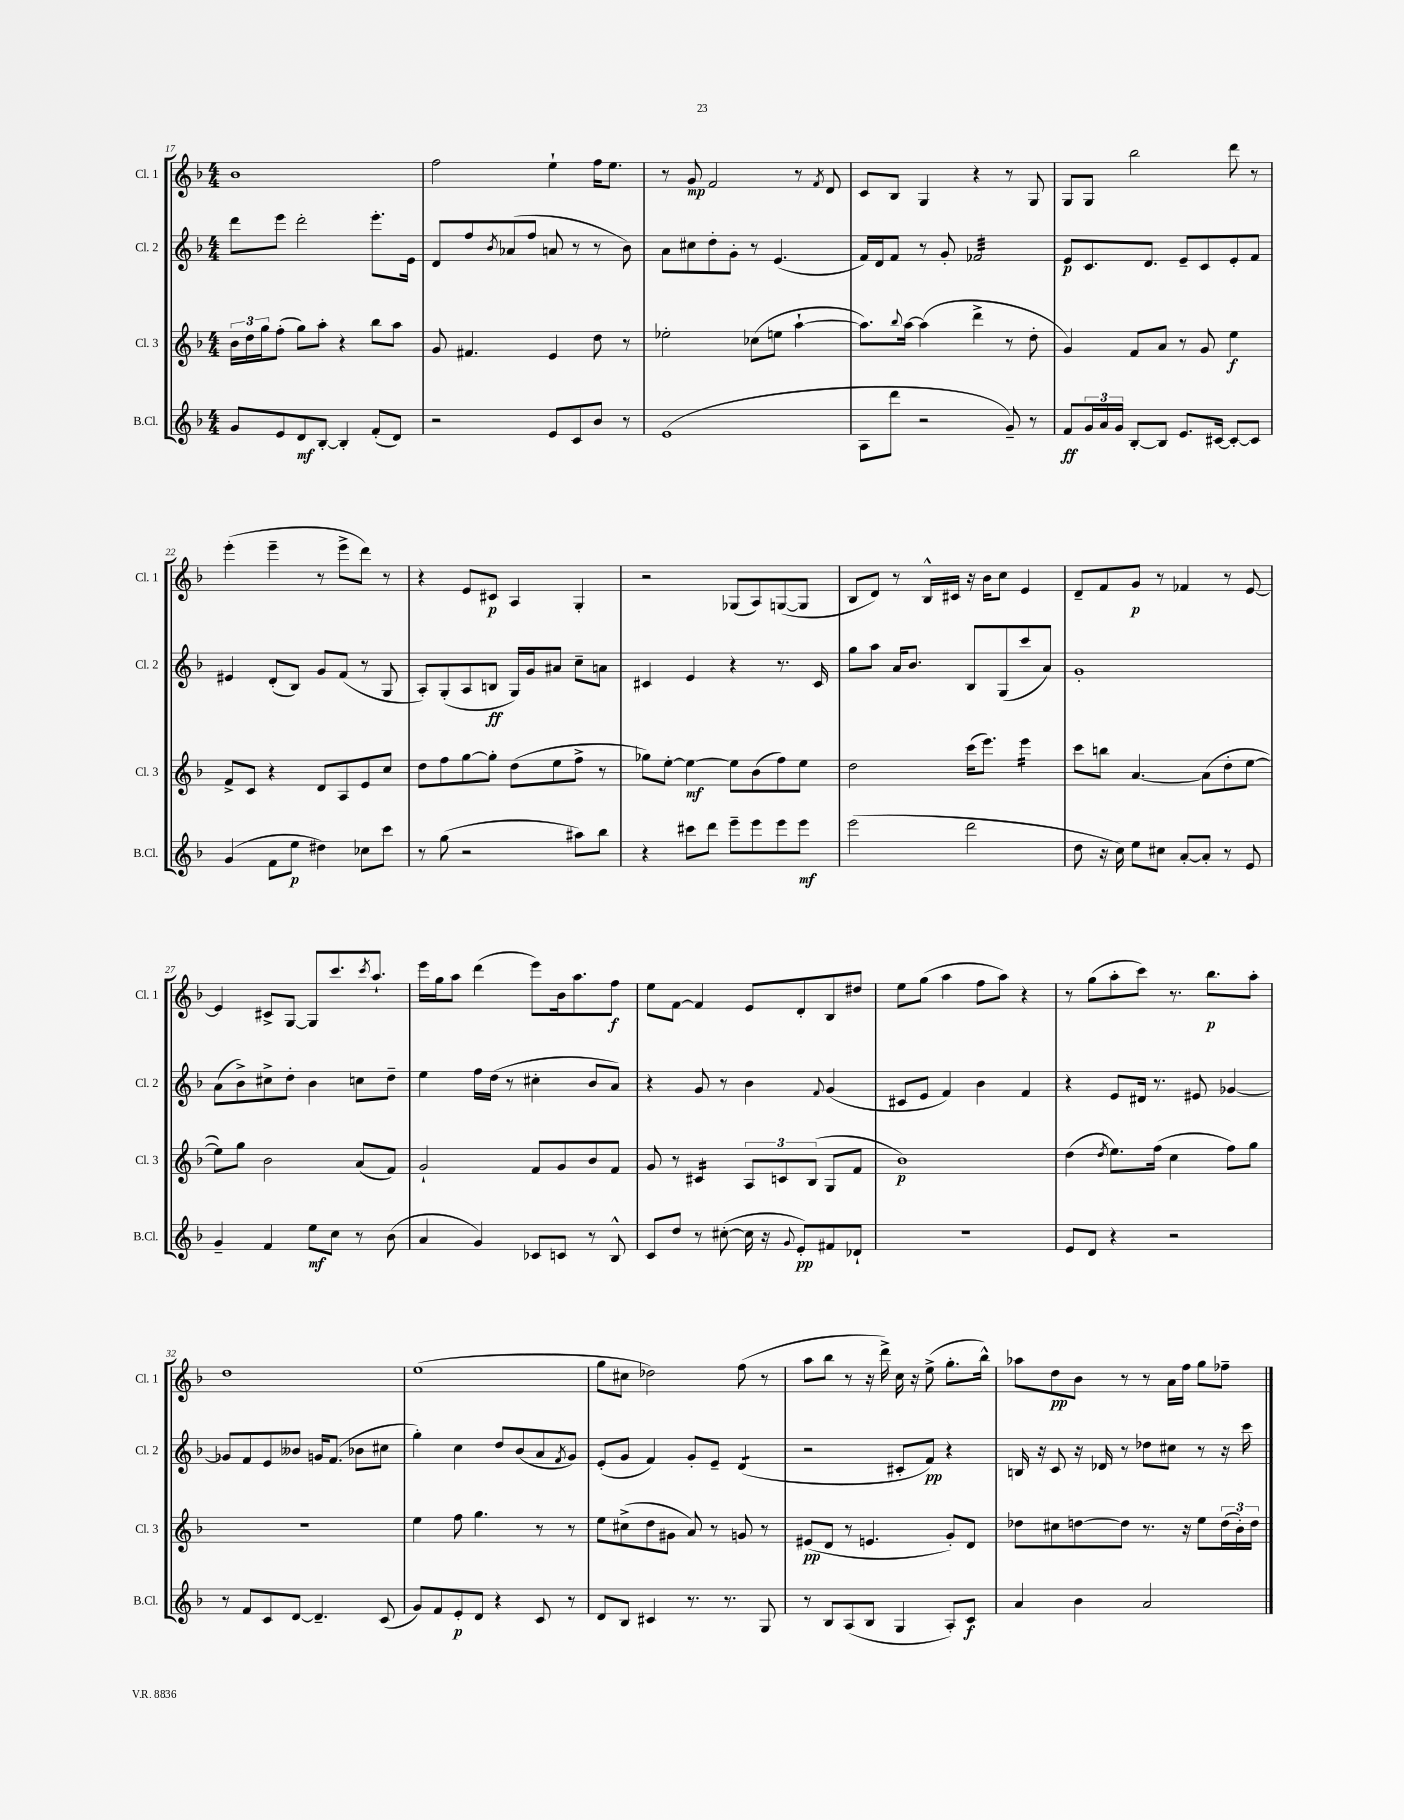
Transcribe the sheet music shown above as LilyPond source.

<<
\new StaffGroup <<
\new Staff = "s0" \with { instrumentName = "Cl. 1" shortInstrumentName = "Cl. 1" } {
    \clef treble \key f \major \numericTimeSignature \time 4/4
    bes'1 |
    f''2 e''4-! f''16 e''8. |
    r8 g'8\mp f'2 r8 \acciaccatura { f'8 } d'8 |
    c'8 bes8 g4 r4 r8 g8 |
    g8 g8 bes''2 d'''8 r8 |
    e'''4-.( e'''4-- r8 e'''8-> d'''8) r8 |
    r4 e'8 cis'8\p a4 g4-. |
    r2 ges8( a8) g8~( g8 |
    bes8 d'8) r8 bes16-^ cis'16 r16 bes'16 c''8 e'4 |
    d'8-- f'8 g'8\p r8 fes'4 r8 e'8~ |
    e'4 cis'8-> g8~ g8 c'''8. \acciaccatura { c'''8 } a''8.-! |
    e'''16 g''16 a''8 d'''4( e'''8) bes'16 a''8. f''8\f |
    e''8 f'8~ f'4 e'8 d'8-. bes8 dis''8 |
    e''8 g''8( a''4 f''8 a''8) r4 |
    r8 g''8( a''8-. c'''8) r8. bes''8.\p a''8-. |
    d''1 |
    e''1( |
    g''8 cis''8 des''2) f''8( r8 |
    a''8 bes''8 r8 r16 d'''16->) c''16 r16 e''8->( g''8.-. bes''16-^) |
    aes''8 d''8\pp bes'8 r8 r8 a'16 f''16 g''8 fes''8-- \bar "|." |
}
\new Staff = "s1" \with { instrumentName = "Cl. 2" shortInstrumentName = "Cl. 2" } {
    \clef treble \key f \major \numericTimeSignature \time 4/4
    d'''8 e'''8 d'''2-. e'''8.-. e'16 |
    d'8 f''8 \acciaccatura { bes'8 } aes'8( f''8 a'8 r8 r8 bes'8) |
    a'8 cis''8 d''8-. g'8-. r8 e'4.( |
    f'16) d'16 f'8 r8 g'8-. fes'2:32 |
    e'8\p c'8. d'8. e'8-- c'8 e'8-. f'8 |
    eis'4 d'8-.( bes8) g'8 f'8( r8 g8 |
    a8-.) g8-.( a8 b8\ff g16) g'16 ais'8 c''8-- a'8 |
    cis'4 e'4 r4 r8. cis'16 |
    g''8 a''8 a'16 bes'8. bes8 g8( c'''8 a'8) |
    g'1-. |
    a'8( bes'8->) cis''8-> d''8-. bes'4 c''8 d''8-- |
    e''4 f''16 d''16( r8 cis''4-. bes'8 a'8) |
    r4 g'8 r8 bes'4 \appoggiatura { f'8 } g'4( |
    cis'8 e'8 f'4) bes'4 f'4 |
    r4 e'8 dis'16 r8. eis'8 ges'4~ |
    ges'8 f'8 e'8 beses'8 g'16 f'8.( bes'8 cis''8 |
    g''4-.) c''4 d''8 bes'8( a'8 \acciaccatura { f'8 } g'8) |
    e'8-.( g'8 f'4) g'8-. e'8-- d'4:8( |
    r2 cis'8-. f'8\pp) r4 |
    b16 r16 c'8 r16 des'16 r8 des''8 cis''8 r8 r16 c'''16 \bar "|." |
}
\new Staff = "s2" \with { instrumentName = "Cl. 3" shortInstrumentName = "Cl. 3" } {
    \clef treble \key f \major \numericTimeSignature \time 4/4
    \tuplet 3/2 { bes'16 d''16 g''16 } f''8-.( g''8) a''8-. r4 bes''8 a''8 |
    g'8 fis'4. e'4 d''8 r8 |
    ees''2-. ces''8( e''8 a''4~-! |
    a''8.) \appoggiatura { bes''8 } a''16~ a''4( d'''4-> r8 d''8-. |
    g'4) f'8 a'8 r8 g'8 e''4\f |
    f'8-> c'8 r4 d'8 a8 e'8 c''8 |
    d''8 f''8 g''8~ g''8-. d''8( e''8 f''8-> r8 |
    ges''8) e''8~-. e''4~\mf e''8 bes'8( f''8) e''8 |
    d''2 c'''16( e'''8.) e'''4:16 |
    c'''8 b''8 a'4.~ a'8( d''8-. e''8~ |
    e''8) g''8 bes'2 a'8( f'8) |
    g'2-! f'8 g'8 bes'8 f'8 |
    g'8 r8 cis'4:16 \tuplet 3/2 { a8 c'8 bes8( } g8 f'8 |
    bes'1\p) |
    d''4( \acciaccatura { d''8 } e''8.) f''16( c''4 f''8) g''8 |
    R1 |
    e''4 f''8 g''4. r8 r8 |
    e''8 cis''8->( d''8 gis'8 a'8) r8 g'8 r8 |
    eis'8\pp( d'8 r8 e'4. g'8-.) d'8 |
    des''8 cis''8 d''8~ d''8 r8. r16 e''8 \tuplet 3/2 { d''16( bes'16-.) d''16 } \bar "|." |
}
\new Staff = "s3" \with { instrumentName = "B.Cl." shortInstrumentName = "B.Cl." } {
    \clef treble \key f \major \numericTimeSignature \time 4/4
    g'8 e'8 d'8\mf bes8~-. bes4-. f'8-.( d'8) |
    r2 e'8 c'8 bes'8 r8 |
    e'1( |
    a8 d'''8 r2 g'8--) r8 |
    f'8\ff \tuplet 3/2 { g'16 a'16 g'16 } bes8~-. bes8 e'8. cis'16~ cis'8~-. cis'8 |
    g'4( f'8 e''8\p dis''4) ces''8 c'''8 |
    r8 g''8( r2 ais''8) bes''8 |
    r4 cis'''8 d'''8 e'''8-- e'''8 e'''8 e'''8\mf |
    e'''2( d'''2 |
    d''8 r16 c''16) e''8 cis''8 a'8~-. a'8-. r8 e'8 |
    g'4-- f'4 e''8\mf c''8 r8 bes'8( |
    a'4 g'4) ces'8 c'8 r8 bes8-^ |
    c'8 d''8 r8 cis''8~-.( cis''16 r16 \appoggiatura { g'8 } e'8-.\pp) fis'8 des'8-! |
    R1 |
    e'8 d'8 r4 r2 |
    r8 f'8 c'8 d'8~ d'4.-- c'8( |
    g'8) f'8 e'8-.\p d'8 r4 c'8 r8 |
    d'8 bes8 cis'4 r8. r8. g8 |
    r8 bes8 a8( bes8 g4 a8-.) c'8\f |
    a'4 bes'4 a'2 \bar "|." |
}
>>
>>
\layout { \context { \Score currentBarNumber = #17 } }
